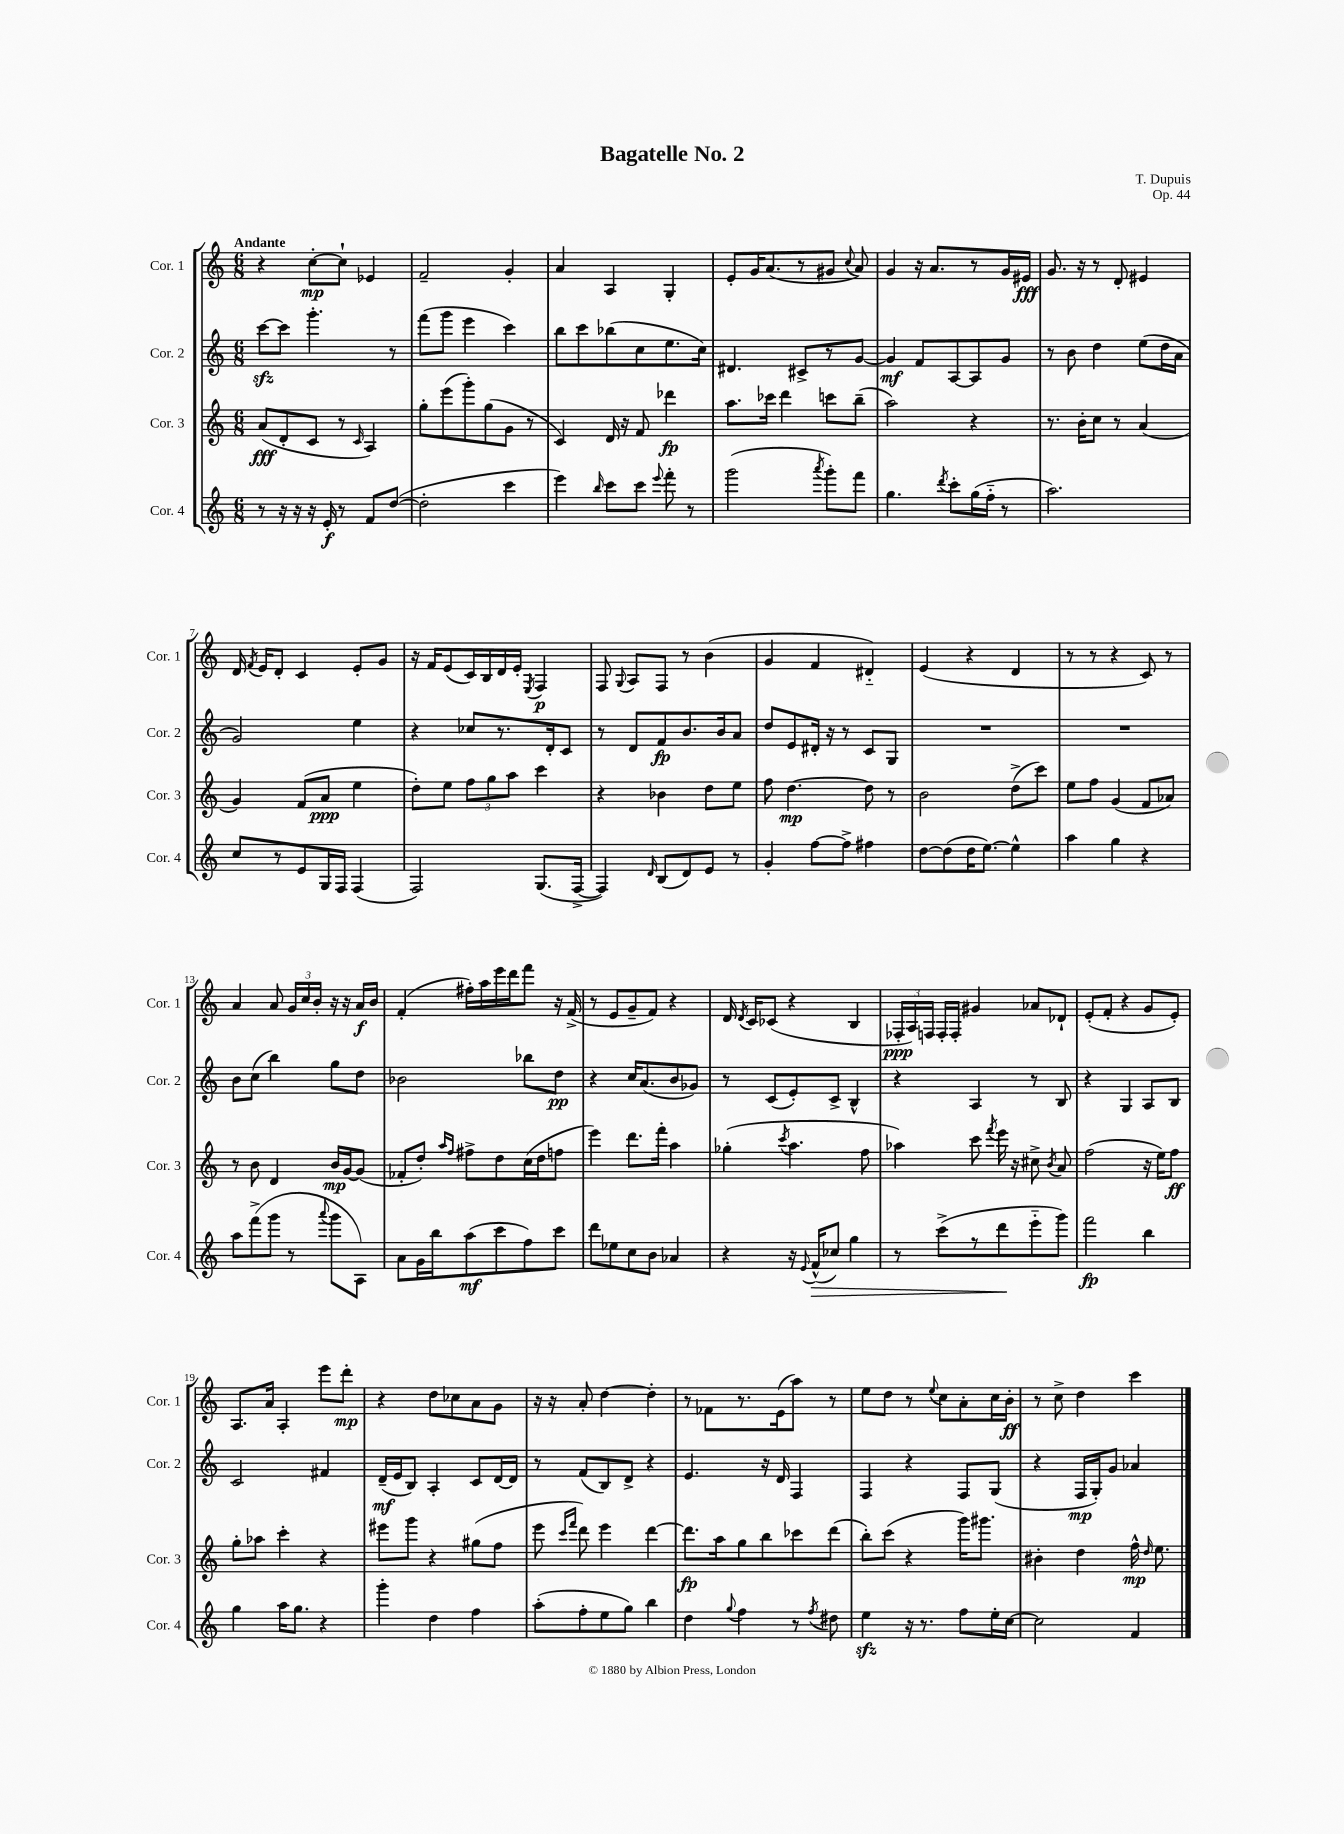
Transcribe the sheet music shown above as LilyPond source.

\header { title = "Bagatelle No. 2" composer = "T. Dupuis" opus = "Op. 44" }
<<
\new StaffGroup <<
\new Staff = "s0" \with { instrumentName = "Cor. 1" shortInstrumentName = "Cor. 1" } {
    \clef treble \key c \major \numericTimeSignature \time 6/8 \tempo "Andante"
    \autoBeamOff r4 c''8[~-.\mp c''8]-! ees'4 |
    f'2-- g'4-. |
    a'4 a4 g4-. |
    e'8[-. g'16 a'8.( r8 gis'8] \appoggiatura { c''8 } a'8) |
    g'4 r16 a'8.[ r8 g'16 eis'16]\fff |
    g'8. r16 r8 d'8-. eis'4 |
    d'16 \acciaccatura { f'8 } e'16[ d'8]-. c'4 e'8[-. g'8] |
    r16 f'16[ e'8( c'16) b16 d'16 e'16]-. \acciaccatura { e8 } f4\p |
    f8 \appoggiatura { g8 } a8[ f8] r8 b'4( |
    g'4 f'4 dis'4-_) |
    e'4( r4 d'4 |
    r8 r8 r4 c'8) r8 |
    a'4 a'8 \tuplet 3/2 { g'16[ c''16 b'16]-. } r16 r16 a'16[\f b'16] |
    f'4-.( fis''16[-.) a''16 e'''16 d'''16 f'''8] r16 f'16->( |
    r8 e'8[ g'8-- f'8]) r4 |
    d'16 \acciaccatura { d'8 } c'16[ ces'8]( r4 b4 |
    \tuplet 3/2 { fes16[-.\ppp a16) f16] } f16[-. f16]-. gis'4 aes'8[ des'8]-! |
    e'8[-.( f'8]-. r4 g'8[ e'8]-.) |
    a8.[ a'16] a4-. e'''8[ d'''8]-.\mp |
    r4 d''8[ ces''8 a'8 g'8] |
    r16 r16 a'8-. d''4~ d''4-. |
    r8 fes'8[ r8. e'16( a''8]) r8 |
    e''8[ d''8] r8 \appoggiatura { e''8 } c''8[ a'8-. c''16 b'16]-.\ff |
    r8 c''8-> d''4 c'''4 \bar "|." |
}
\new Staff = "s1" \with { instrumentName = "Cor. 2" shortInstrumentName = "Cor. 2" } {
    \clef treble \key c \major \numericTimeSignature \time 6/8
    \autoBeamOff c'''8[~\sfz c'''8] g'''4.-. r8 |
    f'''8[( g'''8] e'''4 c'''4) |
    b''8[ c'''8 bes''8( c''8 e''8. c''16]) |
    dis'4. cis'8[-> r8 g'8]~ |
    g'4\mf f'8[ a8~ a8 g'8] |
    r8 b'8 d''4 e''8[( d''16 a'16] |
    g'2) e''4 |
    r4 ces''8[ r8. d'16-. c'8] |
    r8 d'8[ f'8\fp b'8. b'16 a'8] |
    d''8[ e'8 dis'16]-. r16 r8 c'8[ g8] |
    R2. |
    R2. |
    b'8[ c''8]( b''4) g''8[ d''8] |
    bes'2 bes''8[ d''8]\pp |
    r4 c''16[ a'8.( b'8 ges'8]) |
    r8 c'8[( e'8-.) c'8]-> b4-^ |
    r4 a4 r8 b8 |
    r4 g4 a8[ b8] |
    c'2 fis'4 |
    d'16[--\mf( e'16 b8]) a4-. c'8[ d'16~ d'16] |
    r8 f'8[( b8) d'8]-> r4 |
    e'4. r16 d'16 f4 |
    f4 r4 f8[ g8]( |
    r4 f16[\mp g16-.) g'8] aes'4 \bar "|." |
}
\new Staff = "s2" \with { instrumentName = "Cor. 3" shortInstrumentName = "Cor. 3" } {
    \clef treble \key c \major \numericTimeSignature \time 6/8
    \autoBeamOff a'8[\fff( d'8-. c'8] r8 \grace { c'16 } a4) |
    g''8[-. e'''8( g'''8-.) g''8( g'8] r8 |
    c'4) d'16 r16 f'8 des'''4\fp |
    a''8.[ ces'''16] d'''4 c'''8[ b''8]--( |
    a''2) r4 |
    r8. b'16[-. c''8] r8 a'4( |
    g'4) f'8[( a'8]\ppp e''4 |
    d''8[-.) e''8] \tuplet 3/2 { f''8[ g''8 a''8] } c'''4 |
    r4 bes'4 d''8[ e''8] |
    f''8 d''4.~\mp d''8 r8 |
    b'2 d''8[->( c'''8]) |
    e''8[ f''8] g'4( f'8[ aes'8]) |
    r8 b'8 d'4 b'16[\mp g'16~ g'8]( |
    fes'8[-. d''8]-.) \grace { a''16[ f''16] } fis''8[-> d''8 c''16( d''16 f''8] |
    e'''4) d'''8.[ f'''16]-. a''4 |
    ges''4-.( \acciaccatura { c'''8 } a''4. f''8 |
    aes''4) c'''8 \acciaccatura { f'''8 } e'''16 r16 cis''8-> \acciaccatura { b'8 } a'8 |
    f''2( r16 e''16[) f''8]\ff |
    g''8[-. aes''8] c'''4-. r4 |
    eis'''8[ g'''8] r4 gis''8[( f''8] |
    e'''8 \grace { c'''16[ f'''16] } d'''8) e'''4 d'''4~ |
    d'''8.[\fp a''16 g''8 b''8 ces'''8 d'''8]( |
    b''8[-.) c'''8]( r4 g'''16[) gis'''8.] |
    bis'4-. d''4 f''16-^\mp \grace { d''16 } e''8. \bar "|." |
}
\new Staff = "s3" \with { instrumentName = "Cor. 4" shortInstrumentName = "Cor. 4" } {
    \clef treble \key c \major \numericTimeSignature \time 6/8
    \autoBeamOff r8 r16 r16 r16 e'16-.\f r8 f'8[ d''8]~( |
    d''2-. c'''4 |
    e'''4) \grace { b''16 } c'''8[ c'''8] \appoggiatura { e'''8 } f'''8-. r8 |
    g'''2( \acciaccatura { a'''8 } g'''8[-.) f'''8] |
    g''4. \acciaccatura { d'''8 } c'''8[-. g''16( f''16]-_ r8 |
    a''2.) |
    c''8[ r8 e'8 g16 f16] f4( |
    f2) g8.[( f16]~-> |
    f4) \grace { d'16 } b8[( d'8) e'8] r8 |
    g'4-. f''8[~ f''8]-> fis''4 |
    d''8[~ d''8( d''16 e''8.]~) e''4-^ |
    a''4 g''4 r4 |
    a''8[ f'''8->( g'''8] r8 \appoggiatura { a'''8 } g'''8[ a8]) |
    a'8[ g'16 b''16 a''8\mf( c'''8 f''8) c'''8] |
    d'''8[ ees''8 c''8 b'8] aes'4 |
    r4 r16 \appoggiatura { e'8 } f'16[-^\>( ces''8]) g''4 |
    r8 c'''8[->( r8 d'''8\! e'''8-_ g'''8]) |
    f'''2\fp b''4 |
    g''4 a''16[ g''8.] r4 |
    g'''4-. d''4 f''4 |
    a''8[-.( f''8-. e''8 g''8]) b''4 |
    d''4 \appoggiatura { g''8 } f''4 r8 \acciaccatura { f''8 } dis''8 |
    e''4\sfz r16 r8. f''8[ e''16-. c''16]~ |
    c''2 f'4 \bar "|." |
}
>>
>>
